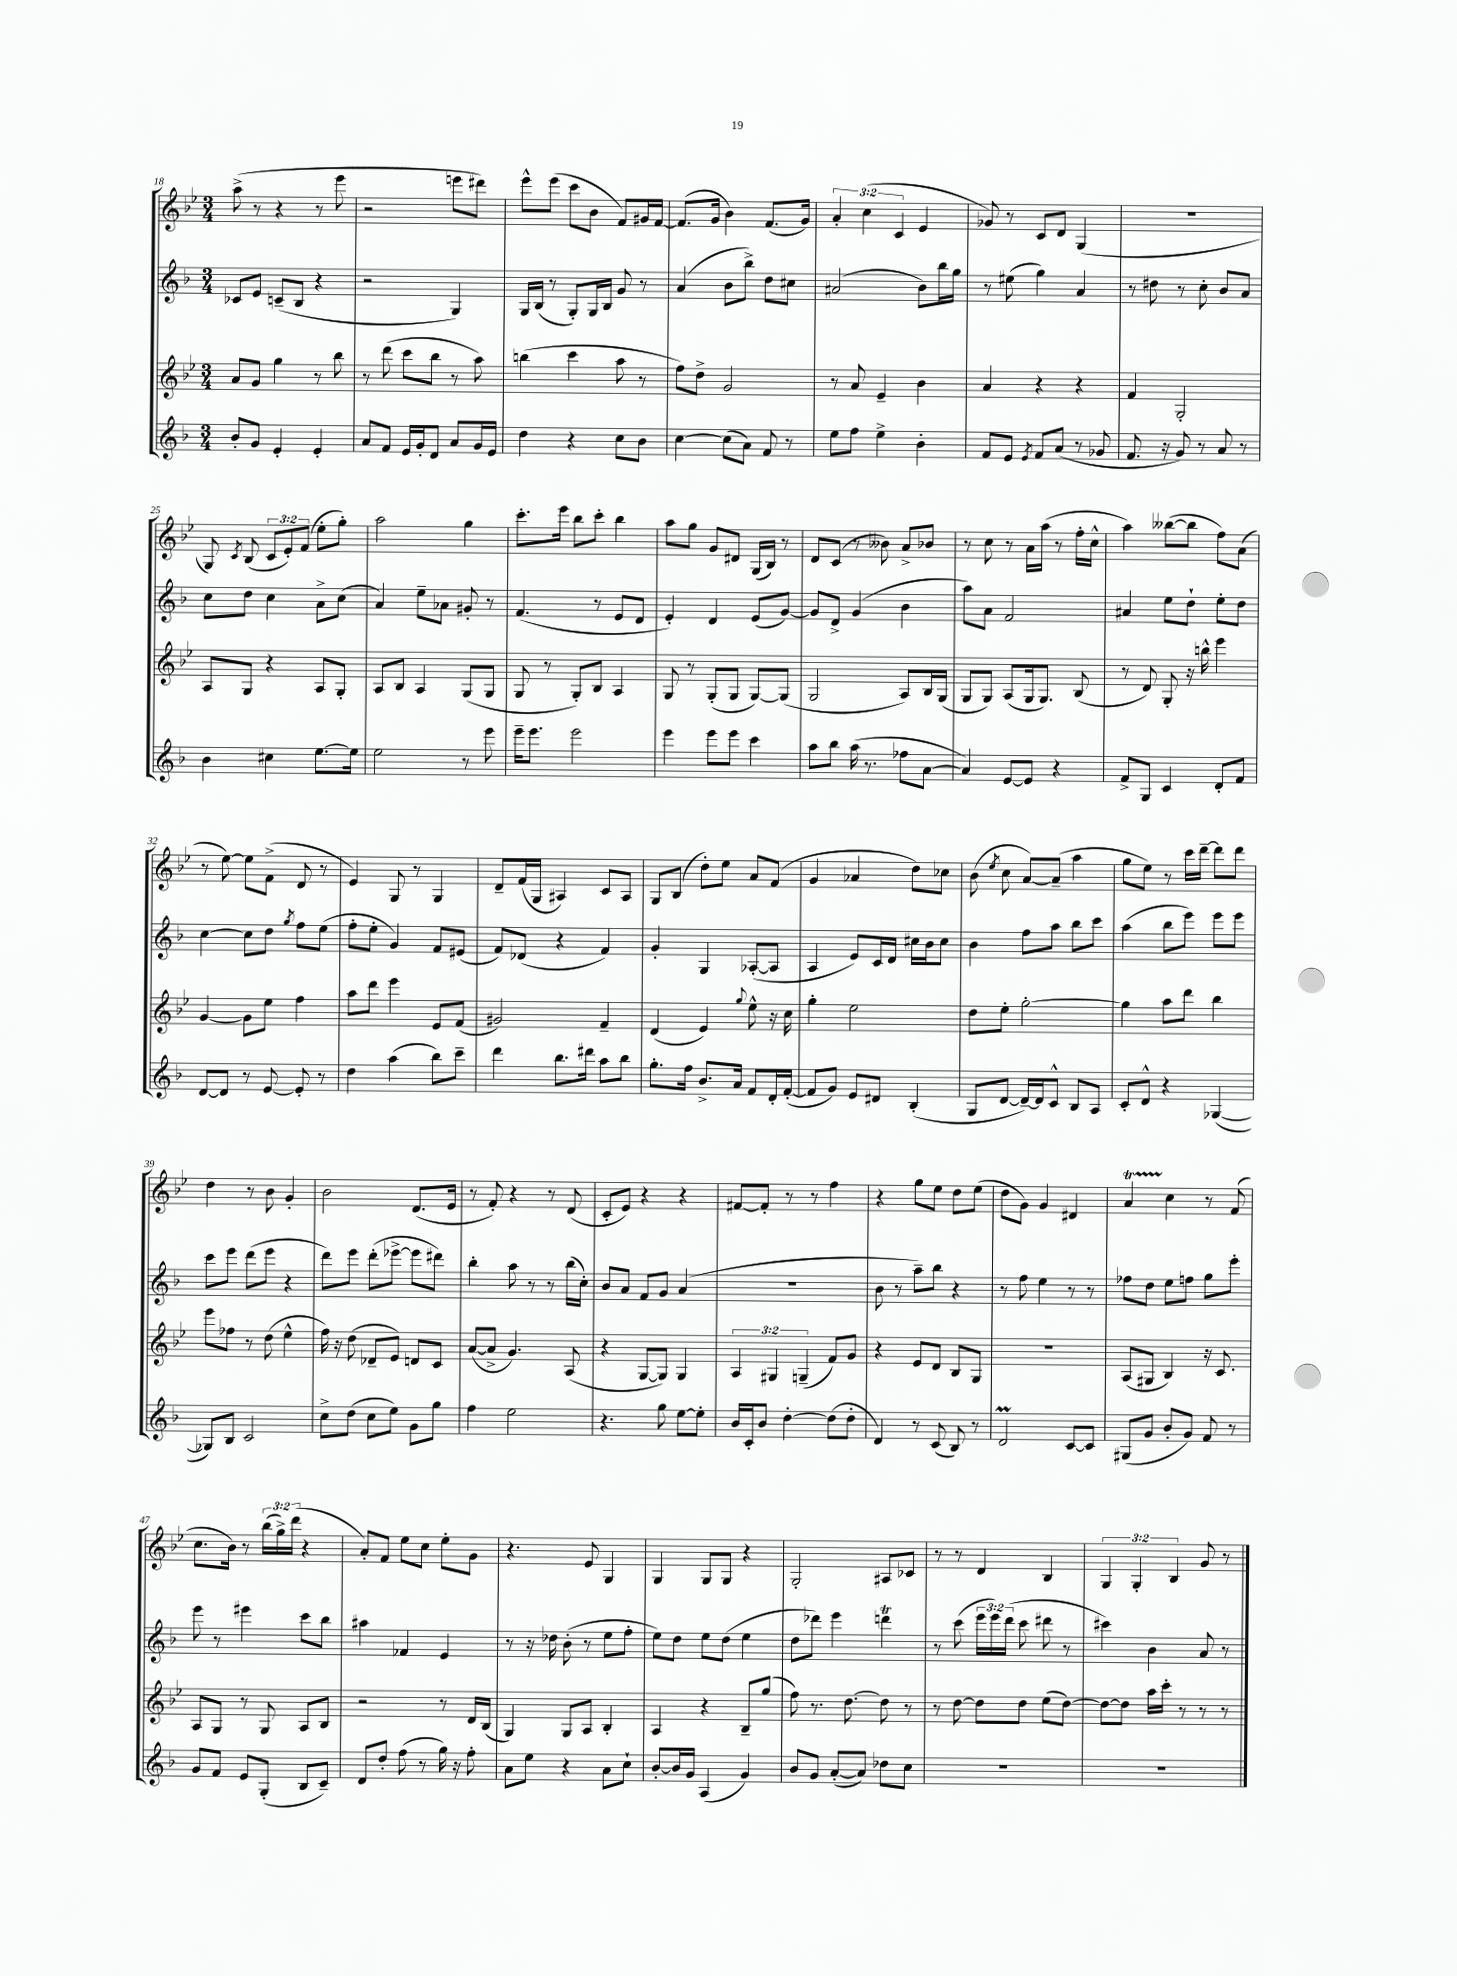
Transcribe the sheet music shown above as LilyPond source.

<<
\new StaffGroup <<
\new Staff = "s0" {
    \clef treble \key bes \major \numericTimeSignature \time 3/4 \override Staff.TupletNumber.text = #tuplet-number::calc-fraction-text
    \autoBeamOff a''8->( r8 r4 r8 ees'''8 |
    r2 e'''8[ dis'''8]) |
    ees'''8[-^ ees'''8]( c'''8[ bes'8] f'8[) gis'16 f'16]~ |
    f'8.[( g'16] bes'4) f'8.[( g'16]) |
    \tuplet 3/2 { a'4-. c''4( c'4 } ees'4 |
    ges'8) r8 c'8[ d'8] g4( |
    R2. |
    g8) \acciaccatura { c'8 } bes8( \tuplet 3/2 { c'8[ ees'8-.) f'8]( } ees''8[-. g''8]-.) |
    a''2 g''4 |
    c'''8.[-. ees'''16] bes''8[ c'''8]-. bes''4 |
    a''8[ g''8] g'8[ dis'8] g16[( bes16]) r8 |
    d'8[ c'8]( r8 beses'8) a'8[-> bes'8] |
    r8 c''8 r8 a'16[ a''16]( r8 f''16[-. c''16]-^ |
    a''4) beses''8[~( beses''8] f''8[) a'8]( |
    r8 ees''8~) ees''8[ f'8]->( d'8 r8 |
    ees'4) g8 r8 g4 |
    d'8[-- f'16( g16] ais4) c'8[ ais8] |
    g8[ bes8]( d''8[-.) ees''8] a'8[ f'8]( |
    g'4 aes'4 d''8[) ces''8] |
    bes'8( \acciaccatura { ees''8 } c''8 a'8[~) a'8]--( a''4 |
    g''8[ ees''8]) r8 c'''16[ d'''16]~-- d'''8[ d'''8] |
    d''4 r8 bes'8 g'4-. |
    bes'2 d'8.[( ees'16] |
    r8 f'8-.) r4 r8 d'8( |
    c'8[-. ees'8]) r4 r4 |
    fis'8[~ fis'8]-. r8 r8 f''4 |
    r4 g''8[ ees''8] d''8[ ees''8]( |
    d''8[ g'8]) g'4 dis'4 |
    a'4\startTrillSpan c''4\stopTrillSpan r8 f'8( |
    c''8.[ bes'16]) r8 \tuplet 3/2 { bes''16[( g''16->) d'''16]( } r4 |
    a'8[-.) f'8] ees''8[ c''8] ees''8[-. g'8] |
    r4. ees'8 g4 |
    g4 g8[ g8] r4 |
    g2-. ais8[ ces'8] |
    r8 r8 d'4 bes4 |
    \tuplet 3/2 { g4 g4-. bes4 } g'8 r8 \bar "|." |
}
\new Staff = "s1" {
    \clef treble \key f \major \numericTimeSignature \time 3/4 \override Staff.TupletNumber.text = #tuplet-number::calc-fraction-text
    \autoBeamOff ces'8[ e'8] c'8[--( bes8] r4 |
    r2 g4) |
    g16[ bes16]( r8 g8[-.) g16 bes16] g'8 r8 |
    a'4( bes'8[ bes''8]->) d''8[ cis''8] |
    ais'2( bes'8[) bes''16 g''16] |
    r8 eis''8( g''4) a'4 |
    r8 dis''8 r8 c''8-. bes'8[ a'8] |
    c''8[ d''8] c''4 a'8[-> c''8]( |
    a'4) e''8[-- aes'8] gis'8-. r8 |
    f'4.( r8 e'8[ d'8] |
    e'4-.) d'4 e'8[( g'8]~) |
    g'8[ d'8]-> g'4( bes'4 |
    a''8[) a'8] f'2 |
    ais'4 e''8[ d''8]-! e''8[-. d''8] |
    c''4~ c''8[ d''8] \acciaccatura { g''8 } f''8[ e''8]( |
    f''8[-. e''8]-. g'4) f'8[ eis'8]( |
    f'8[) des'8]( r4 f'4) |
    g'4-. g4 aes8[~-.( aes8] |
    a4 e'8[) c'16 d'16] cis''16[ bes'16 cis''8] |
    bes'4 f''8[ a''8] bes''8[ c'''8] |
    a''4( bes''8[ e'''8]) e'''8[ e'''8] |
    c'''8[ e'''8] d'''8[( e'''8] r4 |
    d'''8[) e'''8] d'''8[-.( ees'''8]~-> ees'''8[ dis'''8]) |
    bes''4-. a''8 r8 r8 bes''16[( c''16]-.) |
    bes'8[ a'8] f'8[ g'8] a'4( |
    R2. |
    bes'8 r8 a''8[--) bes''8] r4 |
    r8 f''8 e''4 r8 r8 |
    fes''8[ d''8] e''8[ f''8] g''8[ e'''8]-. |
    e'''8 r8 eis'''4 c'''8[ bes''8] |
    ais''4 fes'4 e'4 |
    r8 r16 des''16 bes'8-.( r8 e''8[ f''8]-. |
    e''8[) d''8] e''8[ d''8]( e''4 |
    d''8[ des'''8]) e'''4 d'''4\trill |
    r8 c'''8( \tuplet 3/2 { e'''16[ e'''16) d'''16]( } c'''8 dis'''8 r8 |
    cis'''4) bes'4 a'8 r8 \bar "|." |
}
\new Staff = "s2" {
    \clef treble \key bes \major \numericTimeSignature \time 3/4 \override Staff.TupletNumber.text = #tuplet-number::calc-fraction-text
    \autoBeamOff a'8[ g'8] g''4 r8 bes''8 |
    r8 d'''8( c'''8[ bes''8] r8 a''8) |
    b''4( c'''4 a''8 r8 |
    f''8[) d''8]-> g'2 |
    r8 a'8 ees'4-- bes'4 |
    a'4 r4 r4 |
    f'4 g2-. |
    a8[ g8] r4 a8[ g8]-. |
    a8[ bes8] a4 g8[( g8] |
    g8 r8 g8[-.) bes8] a4 |
    g8 r8 g8[-.( g8] g8[~) g8]( |
    g2 a8[) bes16 g16]( |
    g8[ g8]) a8[( g16 g8.]) bes8( |
    r8 d'8) g8-. r16 b''16-^ ees'''4 |
    g'4~ g'8[ ees''8] f''4 |
    a''8[ d'''8] ees'''4 ees'8[ f'8]( |
    gis'2) f'4-- |
    d'4( ees'4) \appoggiatura { g''8 } ees''8-^ r16 c''16 |
    g''4-. ees''2 |
    d''8[ ees''8]-. g''2~-. |
    g''4 a''8[ d'''8] bes''4 |
    ees'''8[ fes''8] r8 d''8( ees''4-^ |
    f''16) r16 d''8( des'8[-- ees'8]) d'8[ c'8] |
    a'8[~( a'8]-> g'4.) a8( |
    r4 g8[~ g8]) g4 |
    \tuplet 3/2 { a4 gis4 g4--( } f'8[) g'8] |
    r4 ees'8[ d'8] bes8[ g8] |
    R2. |
    a8[( gis8] bes4) r16 c'8. |
    a8[ g8] r8 g8 a8[ bes8] |
    r2 r8 d'16[ bes16]( |
    g4) g8[ a8] bes4-. |
    a4 r4 bes8[-- g''8]( |
    f''8) r8. d''8.~ d''8 r8 |
    r8 d''8~ d''8[ d''8] ees''8[( d''8]~) |
    d''8[~ d''8] a''16[ c'''16]-. r8 r8 r8 \bar "|." |
}
\new Staff = "s3" {
    \clef treble \key f \major \numericTimeSignature \time 3/4
    \autoBeamOff bes'8[-. g'8] e'4-. e'4-. |
    a'8[ f'8] e'16[ g'16-. d'8] a'8[ g'16 e'16] |
    d''4 r4 c''8[ bes'8] |
    c''4~ c''8[( a'8]) f'8 r8 |
    e''8[ f''8] e''4-> bes'4-. |
    f'8[ e'8] \acciaccatura { e'8 } f'8[ a'8]( r8 ges'8 |
    f'8. r16 g'8) r8 a'8 r8 |
    bes'4 cis''4 e''8.[~ e''16] |
    e''2 r8 e'''8 |
    e'''16[-- e'''8.] e'''2 |
    e'''4 e'''8[ e'''8] c'''4 |
    a''8[ bes''8] a''16( r8. fes''8[ a'8]~ |
    a'4) e'8[~ e'8] r4 |
    f'8[-> g8] c'4 d'8[-. f'8] |
    d'8[~ d'8] r8 e'8~ e'8-. r8 |
    d''4 a''4( bes''8[) c'''8]-- |
    d'''4 bes''8.[ dis'''16] a''8[ bes''8] |
    g''8.[-. f''16] bes'8.[-> a'16] f'8[ d'16-. f'16]~-.( |
    f'8[ g'8]) e'8[ dis'8] bes4-.( |
    g8[ d'8]~ d'16[~--) d'16 c'8]-^ bes8[ a8] |
    c'8[-. d'8]-^ r4 ges4~( |
    ges8[) bes8] c'2 |
    c''8[-> d''8]( c''8[ e''8]) g'8[ g''8] |
    f''4 e''2 |
    r4. g''8 e''8[~ e''8]-. |
    bes'16[ c'16-. bes'8] d''4~-. d''8[( d''8]-. |
    d'4) r8 c'8( bes8) r8 |
    d'2\prall c'8[~ c'8] |
    gis8[( g'8] bes'8[-. g'8]) f'8 r8 |
    g'8[ f'8] e'8[ g8]-.( bes8[ c'8]--) |
    d'8[ d''8]-. f''8( r8 g''16) r16 f''8-. |
    a'8[ e''8] r4 a'8[ c''8]-! |
    bes'8[~-. bes'16 g'16] a4( g'4) |
    bes'8[ g'8] a'8[~-.( a'8]) des''8[ c''8] |
    R2. |
    R2. \bar "|." |
}
>>
>>
\layout { \context { \Score currentBarNumber = #18 } }
